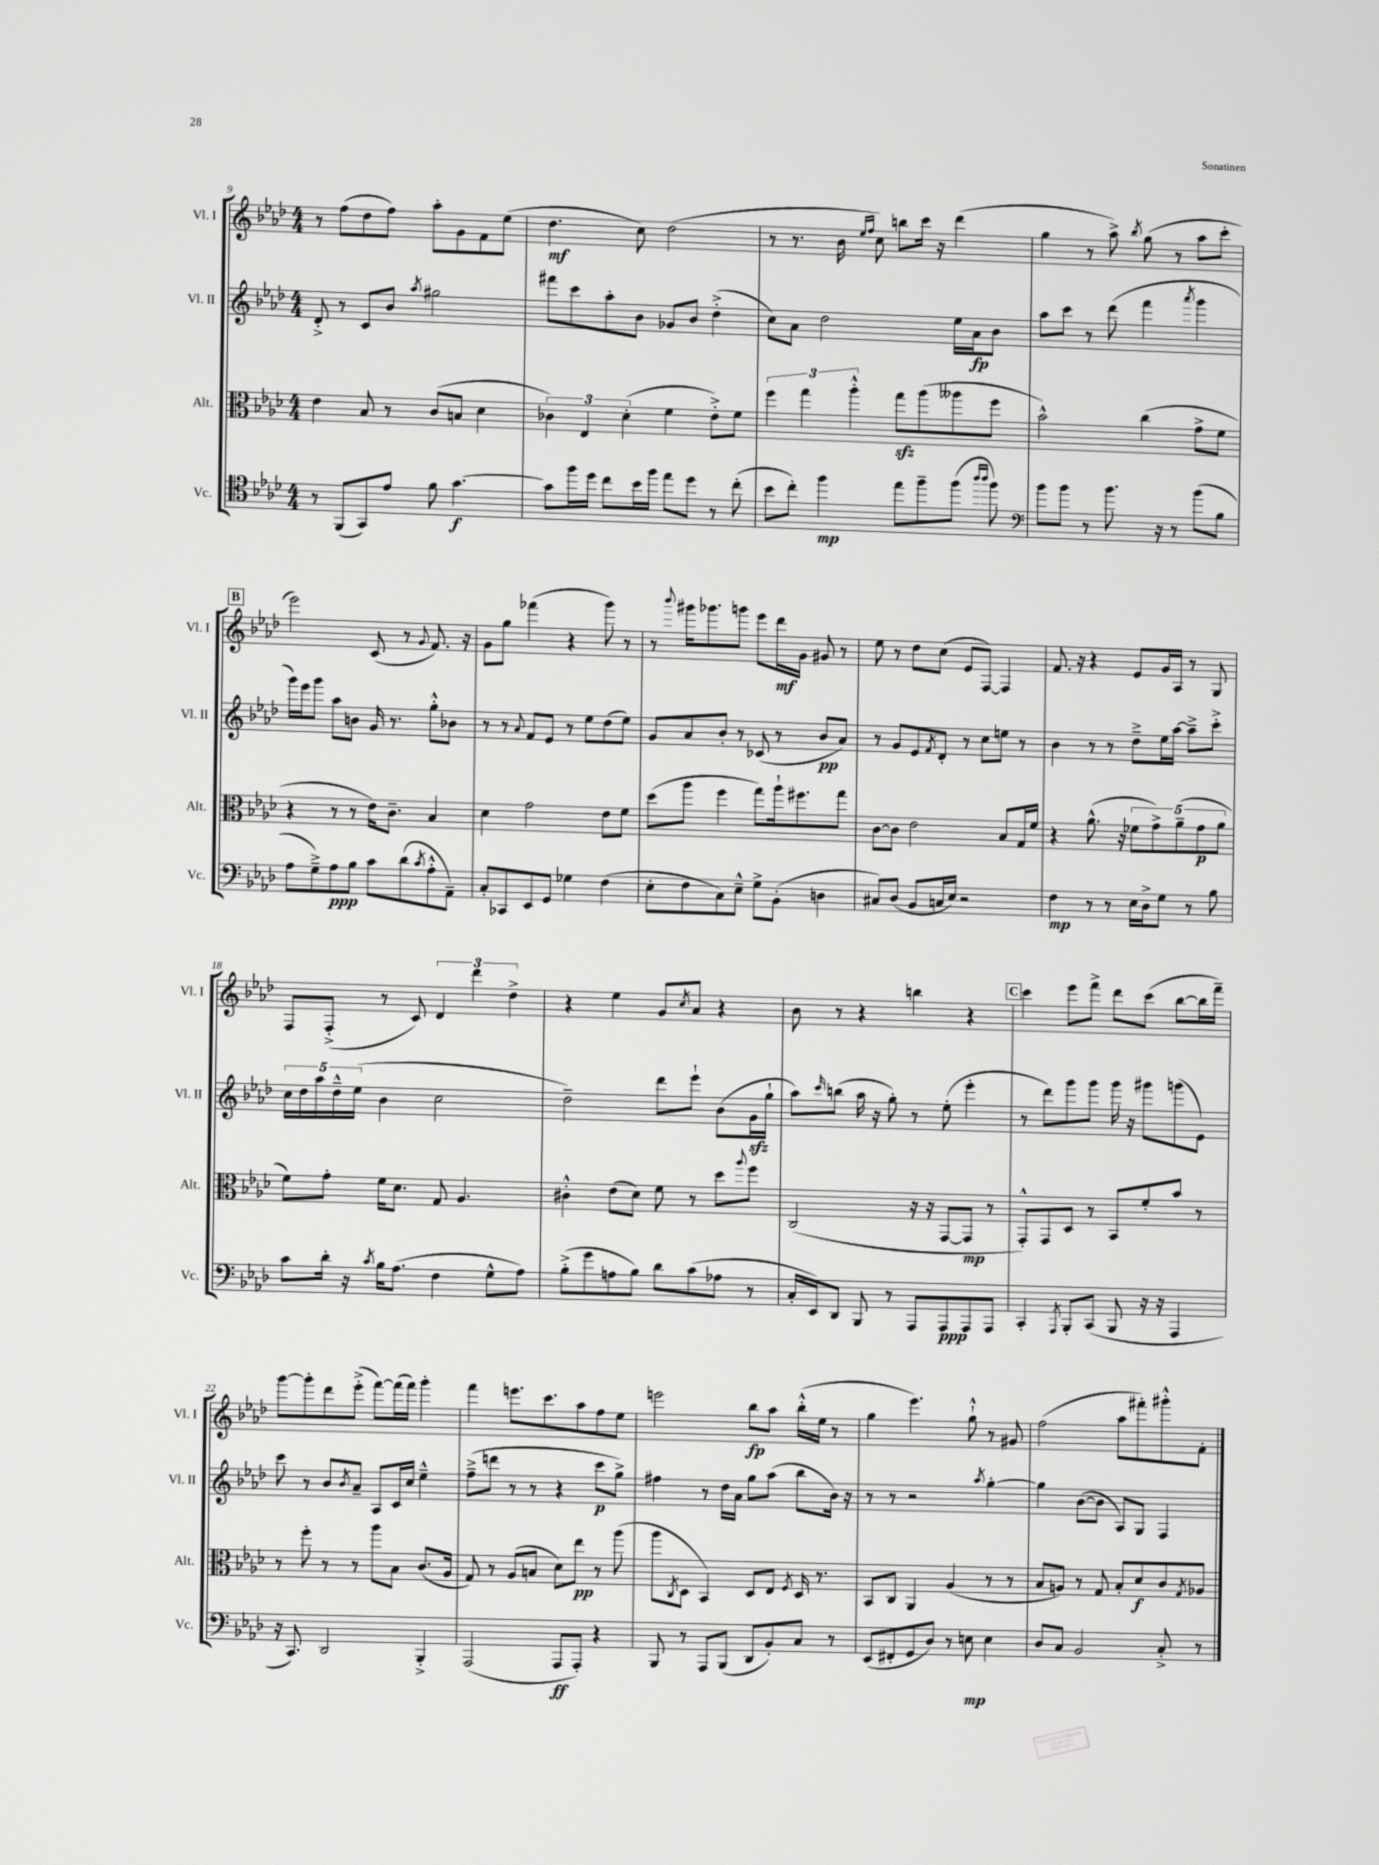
<<
\new StaffGroup <<
\new Staff = "s0" \with { instrumentName = "Vl. I" shortInstrumentName = "Vl. I" } {
    \clef treble \key aes \major \numericTimeSignature \time 4/4
    r8 f''8( des''8 f''8) aes''8-. g'8 f'8 ees''8( |
    des''4.\mf c''8) des''2( |
    r8 r8. bes'16 \grace { ees''16 f''16 } c''8) b''8 c'''16 r16 des'''4( |
    g''4 r8 aes''8->) \acciaccatura { bes''8 } g''8( r8 aes''8 c'''8-. |
    \mark \markup { \box "B" } ees'''2) c'8( r8 \appoggiatura { g'8 } f'8.) r16 |
    g'8 g''8 fes'''4( r4 g'''8) r8 |
    r8 \appoggiatura { bes'''8 } gis'''16 ges'''8. g'''8 ees'''8 des'''16\mf g'16 gis'8 r8 |
    ees''8 r8 des''8 c''8( ees'8 f8~) f4 |
    f'8. r16 r4 ees'8 g'16 aes16 r8 g8 |
    f8 f8-.->( r8 c'8) \tuplet 3/2 { des'4 des'''4 des''4-> } |
    r4 ees''4 g'8 \acciaccatura { c''8 } aes'8 r4 |
    bes'8 r8 r4 b''4 r4 |
    \mark \markup { \box "C" } c'''4 ees'''8 f'''8-> des'''8 c'''8( bes''8~ bes''16 f'''16--) |
    g'''8~ g'''8-. des'''8 ees'''8-.->( f'''8~) f'''16( f'''16) g'''4-. |
    f'''4 e'''8. c'''8. aes''8 f''8 ees''8 |
    e'''2 bes''8\fp aes''8 bes''16-.-^( ees''16 r8 |
    g''4 ees'''4.) g''8-!-^ r8 gis'8 |
    f''2( aes''8 fis'''8-.) gis'''8-.-^ f'8-. \bar "|." |
}
\new Staff = "s1" \with { instrumentName = "Vl. II" shortInstrumentName = "Vl. II" } {
    \clef treble \key aes \major \numericTimeSignature \time 4/4
    des'8-.-> r8 c'8 bes'8 \acciaccatura { aes''8 } gis''2 |
    fis'''8 c'''8 aes''8-. bes'8 ges'8 bes'8 des''4-.->( |
    c''8) aes'8 des''2 ees''16 aes'16\fp bes'8 |
    aes''8 c'''8 r8 des'''8( f'''4 \acciaccatura { aes'''8 } g'''4 |
    \mark \markup { \box "B" } g'''16) ees'''16 g'''8 aes''8 b'8 g'16 r8. g''8-.-^ bes'8 |
    r8 r8 \appoggiatura { aes'8 } f'8 ees'8 r8 ees''8 des''8( ees''8) |
    g'8 aes'8 bes'8-. r8 ces'8( r8 bes'8\pp aes'8) |
    r8 g'8 ees'8 \acciaccatura { f'8 } des'8-. r8 c''8 e''8 r8 |
    bes'4 r8 r8 des''8---> ees''16 aes''16~ aes''8---> c'''8-.-> |
    \tuplet 5/4 { c''16 des''16 aes''16 des''16---^ ees''16( } bes'4 c''2 |
    des''2--) des'''8 ees'''8-! bes'8( g'16\sfz g''16-! |
    aes''8) \grace { c'''16 } b''8( aes''16 r16 g''8-.) r8 ees''8-.( ees'''4-. |
    \mark \markup { \box "C" } r8 des'''8) g'''8 g'''8 g'''16 r16 gis'''8 g'''8( ees'8) |
    c'''8 r8 bes'8 \acciaccatura { bes'8 } aes'8-- aes8 c'16 c''16 ees''4---^ |
    f''8--->( d'''8 r8 r8 r4 c'''8\p g''8->) |
    fis''4 r8 des''16 aes'16 g''8 aes''8( bes''8 bes'16) r16 |
    r8 r8 r2 \acciaccatura { aes''8 } g''4~-. |
    g''4 bes'8~( bes'8 aes8) g8 f4 \bar "|." |
}
\new Staff = "s2" \with { instrumentName = "Alt." shortInstrumentName = "Alt." } {
    \clef alto \key aes \major \numericTimeSignature \time 4/4
    ees'4 bes8 r8 c'8( b8 des'4 |
    \tuplet 3/2 { ces'4) ees4 des'4-.( } f'4 ees'8-.->) f'8 |
    \tuplet 3/2 { f''4 g''4 aes''4-.-^ } g''8\sfz aes''8( aeses''8 f''8 |
    bes'2-^) c''4( g'8-> f'8 |
    \mark \markup { \box "B" } r4 r8 r8 ees'16) c'8.-- bes4 |
    des'4 g'2 ees'8 f'8 |
    des''8( aes''8 f''4 g''8) aes''16-! fis''8. g''8 |
    c'8~ c'8 ees'2 bes8 g16 f'16 |
    r4 aes'8.-^( r16 \tuplet 5/4 { fes'8 g'8->) aes'8--( g'8\p aes'8 } |
    f'8) g'8-. f'16 des'8. g8 aes4. |
    cis'4-.-^ ees'8( des'8) f'8 r8 des''8 \appoggiatura { aes''8 } f''8 |
    c2( r16 r16 g,8~ g,8\mp r8 |
    \mark \markup { \box "C" } g,8-.-^) g,8 des8 r8 bes,8 f'8-. bes'8 r8 |
    r8 f''8-. r8 r8 aes''8 bes8 c'8.( aes16 |
    g8) r8 aes8( b8 des'8) ees''8\pp r8 aes''8( |
    aes''8 \acciaccatura { c8 } des8 bes,4) des8 ees8 \acciaccatura { f8 } des16 r8. |
    bes,8 c8 aes,4 aes4( r8 r8 |
    bes8 a8) r8 g8 bes8-. des'8\f c'8 \acciaccatura { g8 } aes8 \bar "|." |
}
\new Staff = "s3" \with { instrumentName = "Vc." shortInstrumentName = "Vc." } {
    \clef tenor \key aes \major \numericTimeSignature \time 4/4
    r8 f,8( g,8) ees'8 f'8 g'4.~\f |
    g'8 f''16 des''16 c''8 bes'16 f''16 ees''8 des''8 r8 c''8-.( |
    bes'8 c''8-.) f''4\mp ees''8 f''8-- f''8( \grace { aes''16 aes''16 } f''8) |
    \clef bass bes'8 bes'8 r8 bes'8. r16 r8 bes'8( bes8 |
    \mark \markup { \box "B" } aes8 g8--->) aes8\ppp bes8 c'8 des'8( \acciaccatura { c'8 } aes8-.-^ aes,8--) |
    c8-. ces,8 ees,8 g,8 ges4 f4( |
    ees8-. f8 c8) ees8---^ g8-> bes,8-.( d4 |
    cis8) des8( bes,8 c16 ees16) r2 |
    f4\mp r8 r8 ees16 des16-> g8 r8 bes8 |
    c'8 des'16-. r16 \acciaccatura { c'8 } bes16 aes8.( f4 g8-^ aes8) |
    bes8-.->( g'8 a8 bes8) des'8 c'8( aes8 r8 |
    c16-. ees,16) des,8 bes,,8 r8 aes,,8 aes,,8\ppp aes,,8 aes,,8 |
    \mark \markup { \box "C" } c,4-. \acciaccatura { aes,,8 } bes,,8-. c,8( bes,,8 r16 r16 aes,,4 |
    r16 c,8.) des,2 bes,,4-.-> |
    aes,,2( aes,,8\ff aes,,8-.) r4 |
    bes,,8 r8 aes,,8 bes,,8( des,8 bes,8-.) c8 r8 |
    ees,8( fis,8-. g,8 des8) r8 e8\mp e4 |
    des8 c8 bes,2 c8-.-> r8 \bar "|." |
}
>>
>>
\layout { \context { \Score currentBarNumber = #9 } }
